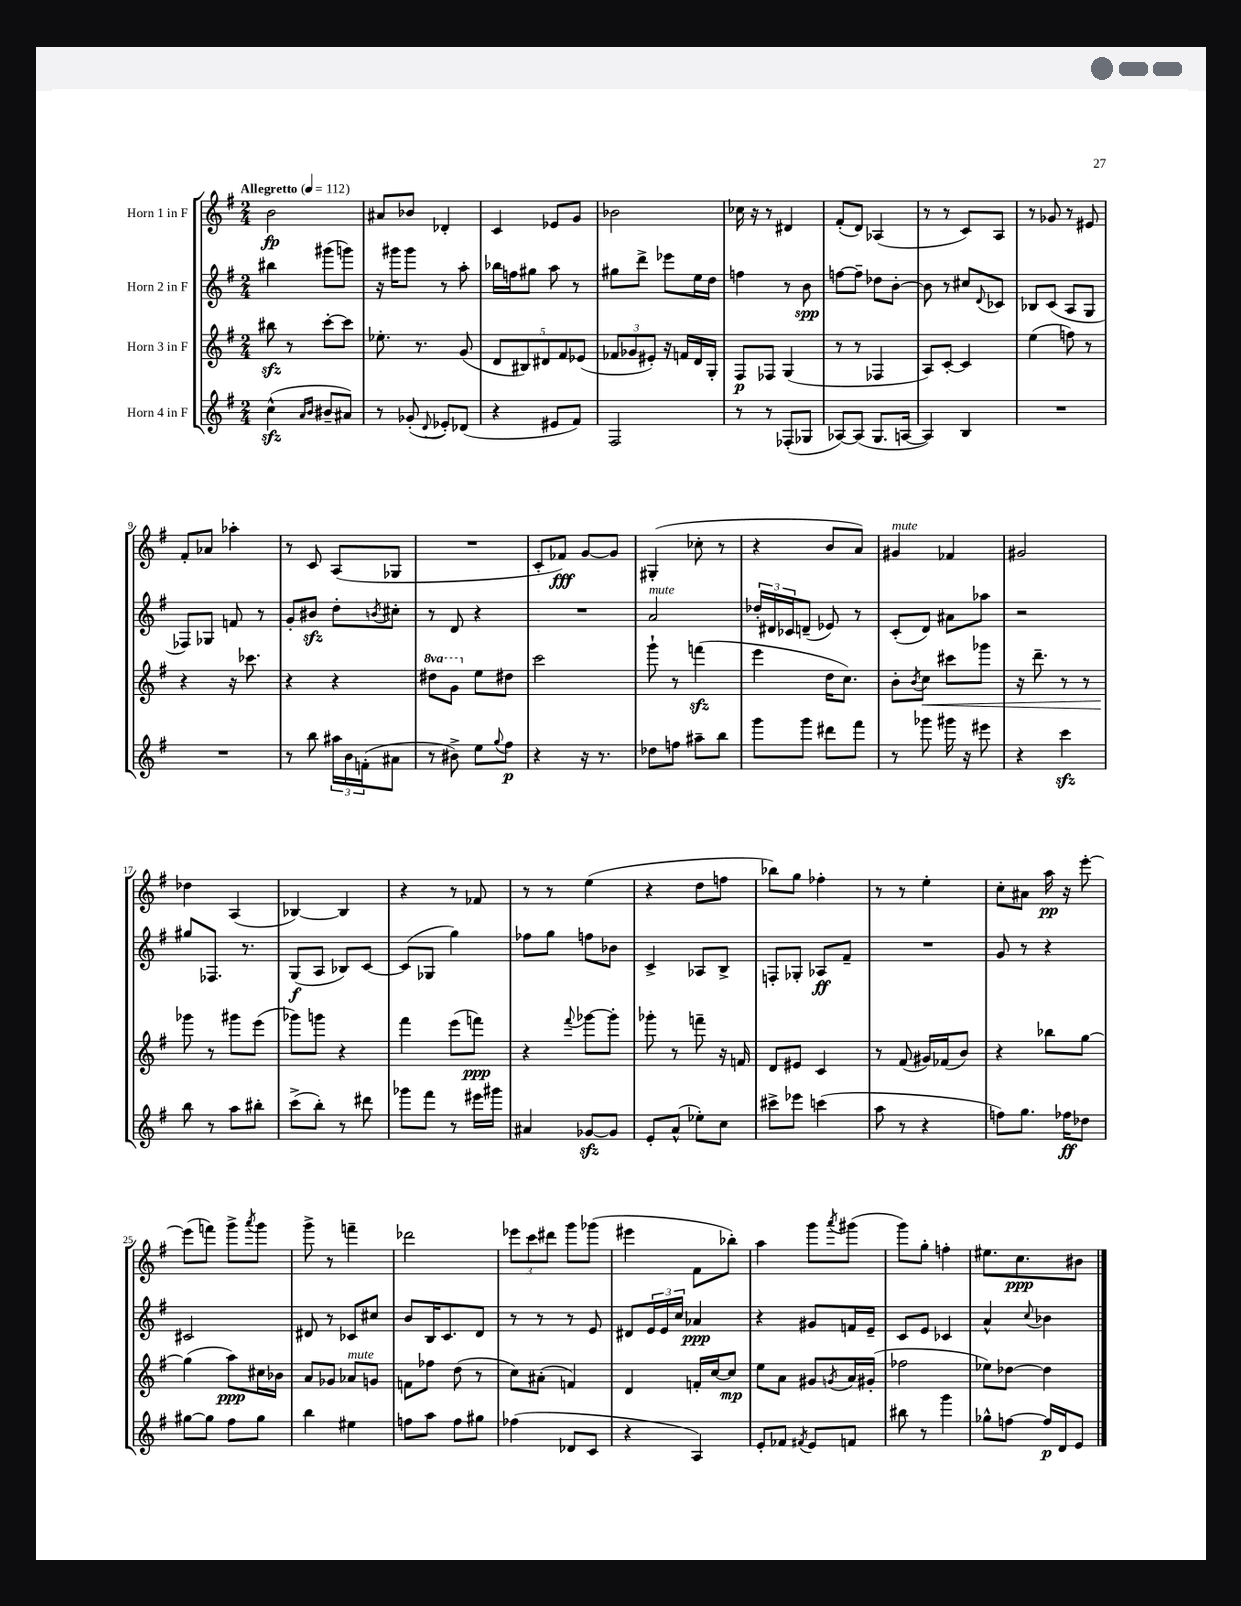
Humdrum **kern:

**kern	**dynam	**kern	**dynam	**kern	**dynam	**kern	**dynam
*part4	*part4	*part3	*part3	*part2	*part2	*part1	*part1
*staff4	*staff4	*staff3	*staff3	*staff2	*staff2	*staff1	*staff1
*I"Horn 4 in F	*	*I"Horn 3 in F	*	*I"Horn 2 in F	*	*I"Horn 1 in F	*
*clefG2	*	*clefG2	*	*clefG2	*	*clefG2	*
*k[f#]	*	*k[f#]	*	*k[f#]	*	*k[f#]	*
*M2/4	*	*M2/4	*	*M2/4	*	*M2/4	*
*MM112	*	*MM112	*	*MM112	*	*MM112	*
=1	=1	=1	=1	=1	=1	=1	=1
!	!	!	!	!	!	!LO:TX:a:B:t=Allegretto	!
(4cczz^^\	.	8bb#Xzz\	.	4bb#X\	.	2b\	fp
.	.	8r	.	.	.	.	.
16qqa/LL	.	.	.	.	.	.	.
16qqb/JJ	.	.	.	.	.	.	.
8b#X~/L	.	[8ccc'\L	.	(8ggg#X\L	.	.	.
8a#X/J)	.	8ccc\J]	.	8gggn\J)	.	.	.
=2	=2	=2	=2	=2	=2	=2	=2
8r	.	8.ee-X'\	.	16r	.	8a#X/L	.
.	.	.	.	16ggg#X\KL	.	.	.
(8g-X'/	.	.	.	8ggg#\J	.	8b-X/J	.
.	.	8.r	.	.	.	.	.
8qqd/	.	.	.	.	.	.	.
8e-X'/L)	.	.	.	8r	.	4d-X'/	.
(8d-X/J	.	(8g/	.	8aa'\	.	.	.
=3	=3	=3	=3	=3	=3	=3	=3
4r	.	10d/L	.	16bb-X\LL	.	4c/	.
.	.	.	.	16ffn\J	.	.	.
.	.	10B#X/)	.	.	.	.	.
.	.	.	.	8gg#X\J	.	.	.
.	.	10d#X/	.	.	.	.	.
8e#X/L	.	.	.	8aa\	.	8e-X/L	.
.	.	10f#/	.	.	.	.	.
8f#/J)	.	.	.	8r	.	8g/J	.
.	.	(10e-X/J	.	.	.	.	.
=4	=4	=4	=4	=4	=4	=4	=4
2F#/	.	12f-X/L	.	8gg#X\L	.	2b-X\	.
.	.	12g-X/	.	.	.	.	.
.	.	.	.	8ddd^\J	.	.	.
.	.	12e#X'/J)	.	.	.	.	.
.	.	16r	.	8eee-X\L	.	.	.
.	.	16fn/LL	.	.	.	.	.
.	.	16d/	.	16ee\L	.	.	.
.	.	16G'/JJ	.	16dd\JJ	.	.	.
=5	=5	=5	=5	=5	=5	=5	=5
8r	.	8F#/L	p	4ffn\	.	16cc-X\	.
.	.	.	.	.	.	16r	.
8r	.	8F-X/J	.	.	.	8r	.
(8F-X'/L	.	(4G/	.	8r	.	4d#X/	.
8G-X/J	.	.	.	8b\	spp	.	.
=6	=6	=6	=6	=6	=6	=6	=6
[8A-X/L)	.	8r	.	[8ffn\L	.	(8f#'/L	.
(8A-/J]	.	8r	.	8ff~\J]	.	8d/J)	.
8.G/L	.	4F-X/	.	8dd-X\L	.	(4A-X/	.
.	.	.	.	[8b'\J	.	.	.
[16An/Jk	.	.	.	.	.	.	.
=7	=7	=7	=7	=7	=7	=7	=7
4A/])	.	8A/L)	.	8b\]	.	8r	.
.	.	[8c'/J	.	8r	.	8r	.
4B/	.	4c/]	.	8cc#X/L	.	8c/L)	.
.	.	.	.	8qqd/	.	.	.
.	.	.	.	8c-X/J	.	8A/J	.
=8	=8	=8	=8	=8	=8	=8	=8
2r	.	(4ee\	.	8B-X/L	.	8r	.
.	.	.	.	(8c/J	.	8g-X/	.
.	.	8ffn\)	.	8A/L	.	8r	.
.	.	8r	.	8G/J	.	8e#X/	.
!!LO:LB:g=z
=9	=9	=9	=9	=9	=9	=9	=9
2r	.	4r	.	8F-X/L)	.	8f#'/L	.
.	.	.	.	8G-X/J	.	8a-X/J	.
.	.	16r	.	8fn/	.	4aa-X'\	.
.	.	8.ccc-X\	.	.	.	.	.
.	.	.	.	8r	.	.	.
=10	=10	=10	=10	=10	=10	=10	=10
8r	.	4r	.	8g'/L	.	8r	.
8bb\	.	.	.	8b#Xzz/J	.	8c/	.
24aa#X\LL	.	4r	.	8dd'\L	.	(8A/L	.
24b\	.	.	.	.	.	.	.
(24fn'\J	.	.	.	.	.	.	.
.	.	.	.	8qbn/	.	.	.
8a#X\J	.	.	.	8cc#X'\J	.	8G-X/J	.
=11	=11	=11	=11	=11	=11	=11	=11
*	*	*8va	*	*	*	*	*
8r	.	8ddd#X\L	.	8r	.	2r	.
8b#X^\)	.	8gg\J	.	8d/	.	.	.
*	*	*X8va	*	*	*	*	*
8ee\L	.	8ee\L	.	4r	.	.	.
8qqgg/	.	.	.	.	.	.	.
8ff#\J	p	8dd#X\J	.	.	.	.	.
=12	=12	=12	=12	=12	=12	=12	=12
4r	.	2ccc\	.	2r	.	8c'/L	.
.	.	.	.	.	.	8f-X/J)	fff
16r	.	.	.	.	.	[8g/L	.
8.r	.	.	.	.	.	.	.
.	.	.	.	.	.	8g/J]	.
=13	=13	=13	=13	=13	=13	=13	=13
!	!	!	!	!LO:TX:a:i:t=mute	!	!	!
8dd-X\L	.	8ggg`\	.	2a/	.	(4G#X'/	.
8ffn\J	.	8r	.	.	.	.	.
8aa#X~\L	.	(4fffnzz\	.	.	.	8cc-X'\	.
8bb\J	.	.	.	.	.	8r	.
=14	=14	=14	=14	=14	=14	=14	=14
8ggg\L	.	4eee\	.	24dd-X'/LL	.	4r	.
.	.	.	.	24d#X/	.	.	.
.	.	.	.	24c-X/J	.	.	.
8ggg\J	.	.	.	(8dn~/J	.	.	.
8ddd#X\L	.	16dd\KL	.	8e-X/)	.	8b/L	.
.	.	8.cc\J)	.	.	.	.	.
8fff#\J	.	.	.	8r	.	8a/J)	.
=15	=15	=15	=15	=15	=15	=15	=15
!	!	!	!	!	!	!LO:TX:a:i:t=mute	!
8r	.	8b'\L	.	(8c'/L	.	4g#X/	.
.	.	8qb/	.	.	.	.	.
!	!	!	!LO:HP:b	!	!	!	!
8ggg-X\	.	8cc\J	<	8d/J)	.	.	.
16ggg#X\	.	8ccc#X\L	.	8a#X\L	.	4f-X/	.
16r	.	.	.	.	.	.	.
8eee#X\	.	8ggg-X\J	.	8aa-X\J	.	.	.
=16	=16	=16	=16	=16	=16	=16	=16
4r	.	16r	.	2r	.	2g#X/	.
.	.	8.ddd~\	.	.	.	.	.
4ccczz\	.	8r	.	.	.	.	.
.	.	8r	.	.	.	.	.
!!LO:LB:g=z
=17	=17	=17	=17	=17	=17	=17	=17
8bb\	.	8ggg-X\	.	8gg#X/L	.	4dd-X\	.
8r	.	8r	[	8.F-X/J	.	.	.
8aa\L	.	8ggg#X\L	.	.	.	(4A/	.
.	.	.	.	8.r	.	.	.
8bb#X'\J	.	(8eee\J	.	.	.	.	.
=18	=18	=18	=18	=18	=18	=18	=18
(8ccc^\L	.	8ggg-X\L)	.	(8G/L	f	[4B-X/)	.
8bb'\J)	.	8gggn\J	.	8A/J	.	.	.
8r	.	4r	.	8B-X/L)	.	4B-/]	.
8ddd#X\	.	.	.	[8c/J	.	.	.
=19	=19	=19	=19	=19	=19	=19	=19
8ggg-X\L	.	4fff#\	.	(8c/L]	.	4r	.
8fff#\J	.	.	.	8G-X/J	.	.	.
8r	.	(8eee\L	.	4gg\)	.	8r	.
16eee#X\LL	.	8fffn\J)	ppp	.	.	8f-X/	.
16ggg#X\JJ	.	.	.	.	.	.	.
=20	=20	=20	=20	=20	=20	=20	=20
4a#X/	.	4r	.	8ff-X\L	.	8r	.
.	.	.	.	8gg\J	.	8r	.
.	.	8qqfff#/	.	.	.	.	.
[8g-Xzz/L	.	[8ggg-X\L	.	8ffn\L	.	(4ee\	.
8g-/J]	.	8ggg-'\J]	.	8b-X\J	.	.	.
=21	=21	=21	=21	=21	=21	=21	=21
8e'/L	.	8ggg-X'\	.	4c^/	.	4r	.
(8a^^/J	.	8r	.	.	.	.	.
8ee-X'\L)	.	8fffn~\	.	8A-X/L	.	8dd\L	.
8cc\J	.	16r	.	8B^/J	.	8ffn\J	.
.	.	16fn/	.	.	.	.	.
=22	=22	=22	=22	=22	=22	=22	=22
8ccc#X^\L	.	8d/L	.	8Fn'/L	.	8bb-X\L)	.
8eee-X\J	.	8e#X/J	.	8G-X'/J	.	8gg\J	.
(4cccn\	.	4c/	.	8A-X/L	ff	4ff-X'\	.
.	.	.	.	8f#~/J	.	.	.
=23	=23	=23	=23	=23	=23	=23	=23
8aa\	.	8r	.	2r	.	8r	.
8r	.	(8f#/	.	.	.	8r	.
4r	.	16g#X/LL)	.	.	.	4ee'\	.
.	.	(16f-X/J	.	.	.	.	.
.	.	8b/J)	.	.	.	.	.
=24	=24	=24	=24	=24	=24	=24	=24
8ffn\L)	.	4r	.	8g/	.	8cc'\L	.
8.gg\J	.	.	.	8r	.	8a#X\J	.
.	.	8bb-X\L	.	4r	.	16aa\	pp
16ff-X\KL	ff	.	.	.	.	16r	.
8dd-X\J	.	[8gg\J	.	.	.	[8eee'\	.
!!LO:LB:g=z
=25	=25	=25	=25	=25	=25	=25	=25
[8gg#X\L	.	(4gg\]	.	2c#X/	.	(8eee\L]	.
8gg#\J]	.	.	.	.	.	8fffn\J)	.
8ff#\L	.	8aa\L)	ppp	.	.	8ggg^\L	.
.	.	.	.	.	.	8qaaa/	.
8gg#\J	.	16cc#X\L	.	.	.	8ggg\J	.
.	.	16b-X\JJ	.	.	.	.	.
=26	=26	=26	=26	=26	=26	=26	=26
4bb\	.	8a/L	.	8d#X/	.	8ggg^\	.
.	.	8g-X/J	.	8r	.	8r	.
!	!	!LO:TX:a:i:t=mute	!	!	!	!	!
4ee#X\	.	8a-X/L	.	8c-X/L	.	4fffn~\	.
.	.	8gn/J	.	8cc#X/J	.	.	.
=27	=27	=27	=27	=27	=27	=27	=27
8ffn\L	.	8fn\L	.	8b/L	.	2ddd-X\	.
8aa\J	.	8ff-X\J	.	16B/K	.	.	.
.	.	.	.	8.c/	.	.	.
8ff\L	.	(8dd\	.	.	.	.	.
8gg#X\J	.	8r	.	8d/J	.	.	.
=28	=28	=28	=28	=28	=28	=28	=28
(4ff-X\	.	8cc\L)	.	8r	.	12eee-X\L	.
.	.	.	.	.	.	12ccc\	.
.	.	(8a#X'\J	.	8r	.	.	.
.	.	.	.	.	.	12ddd#X\J	.
8d-X/L	.	4fn/)	.	8r	.	8ggg\L	.
8c/J	.	.	.	8e/	.	(8ggg-X\J	.
=29	=29	=29	=29	=29	=29	=29	=29
4r	.	4d/	.	8d#X/L	.	4eee#X\	.
.	.	.	.	24e/L	.	.	.
.	.	.	.	24e/	.	.	.
.	.	.	.	24cc/JJ	.	.	.
4A/)	.	16fn'/LL	.	4a-X/	ppp	8f#\L	.
.	.	[16cc/J	.	.	.	.	.
.	.	8cc/J]	mp	.	.	8bb-X'\J)	.
=30	=30	=30	=30	=30	=30	=30	=30
8e'/L	.	8ee\L	.	4r	.	4aa\	.
8f-X/J	.	8a\J	.	.	.	.	.
8qf#X/	.	.	.	.	.	.	.
8e/L	.	8g#X/L	.	8g#X/L	.	8ggg\L	.
.	.	8qgn/	.	.	.	8qaaa/	.
8fn/J	.	16a/L	.	16fn/L	.	(8ggg#X\J	.
.	.	(16g#X'/JJ	.	16e~/JJ	.	.	.
=31	=31	=31	=31	=31	=31	=31	=31
8bb#X\	.	2ff-X\	.	8c/L	.	8ggg\L)	.
8r	.	.	.	8e/J	.	8gg'\J	.
4ggg\	.	.	.	4c-X/	.	4ffn'\	.
=32	=32	=32	=32	=32	=32	=32	=32
8gg-X^^\L	.	8ee-X\L)	.	4a^^/	.	8.ee#X\L	.
[8ffn\J	.	[8dd-X\J	.	.	.	.	.
.	.	.	.	.	.	8.cc\	ppp
.	.	.	.	8qqcc/	.	.	.
16ff/LL]	p	4dd-\]	.	4b-X\	.	.	.
16d/J	.	.	.	.	.	.	.
8e/J	.	.	.	.	.	8b#X\J	.
==	==	==	==	==	==	==	==
*-	*-	*-	*-	*-	*-	*-	*-
